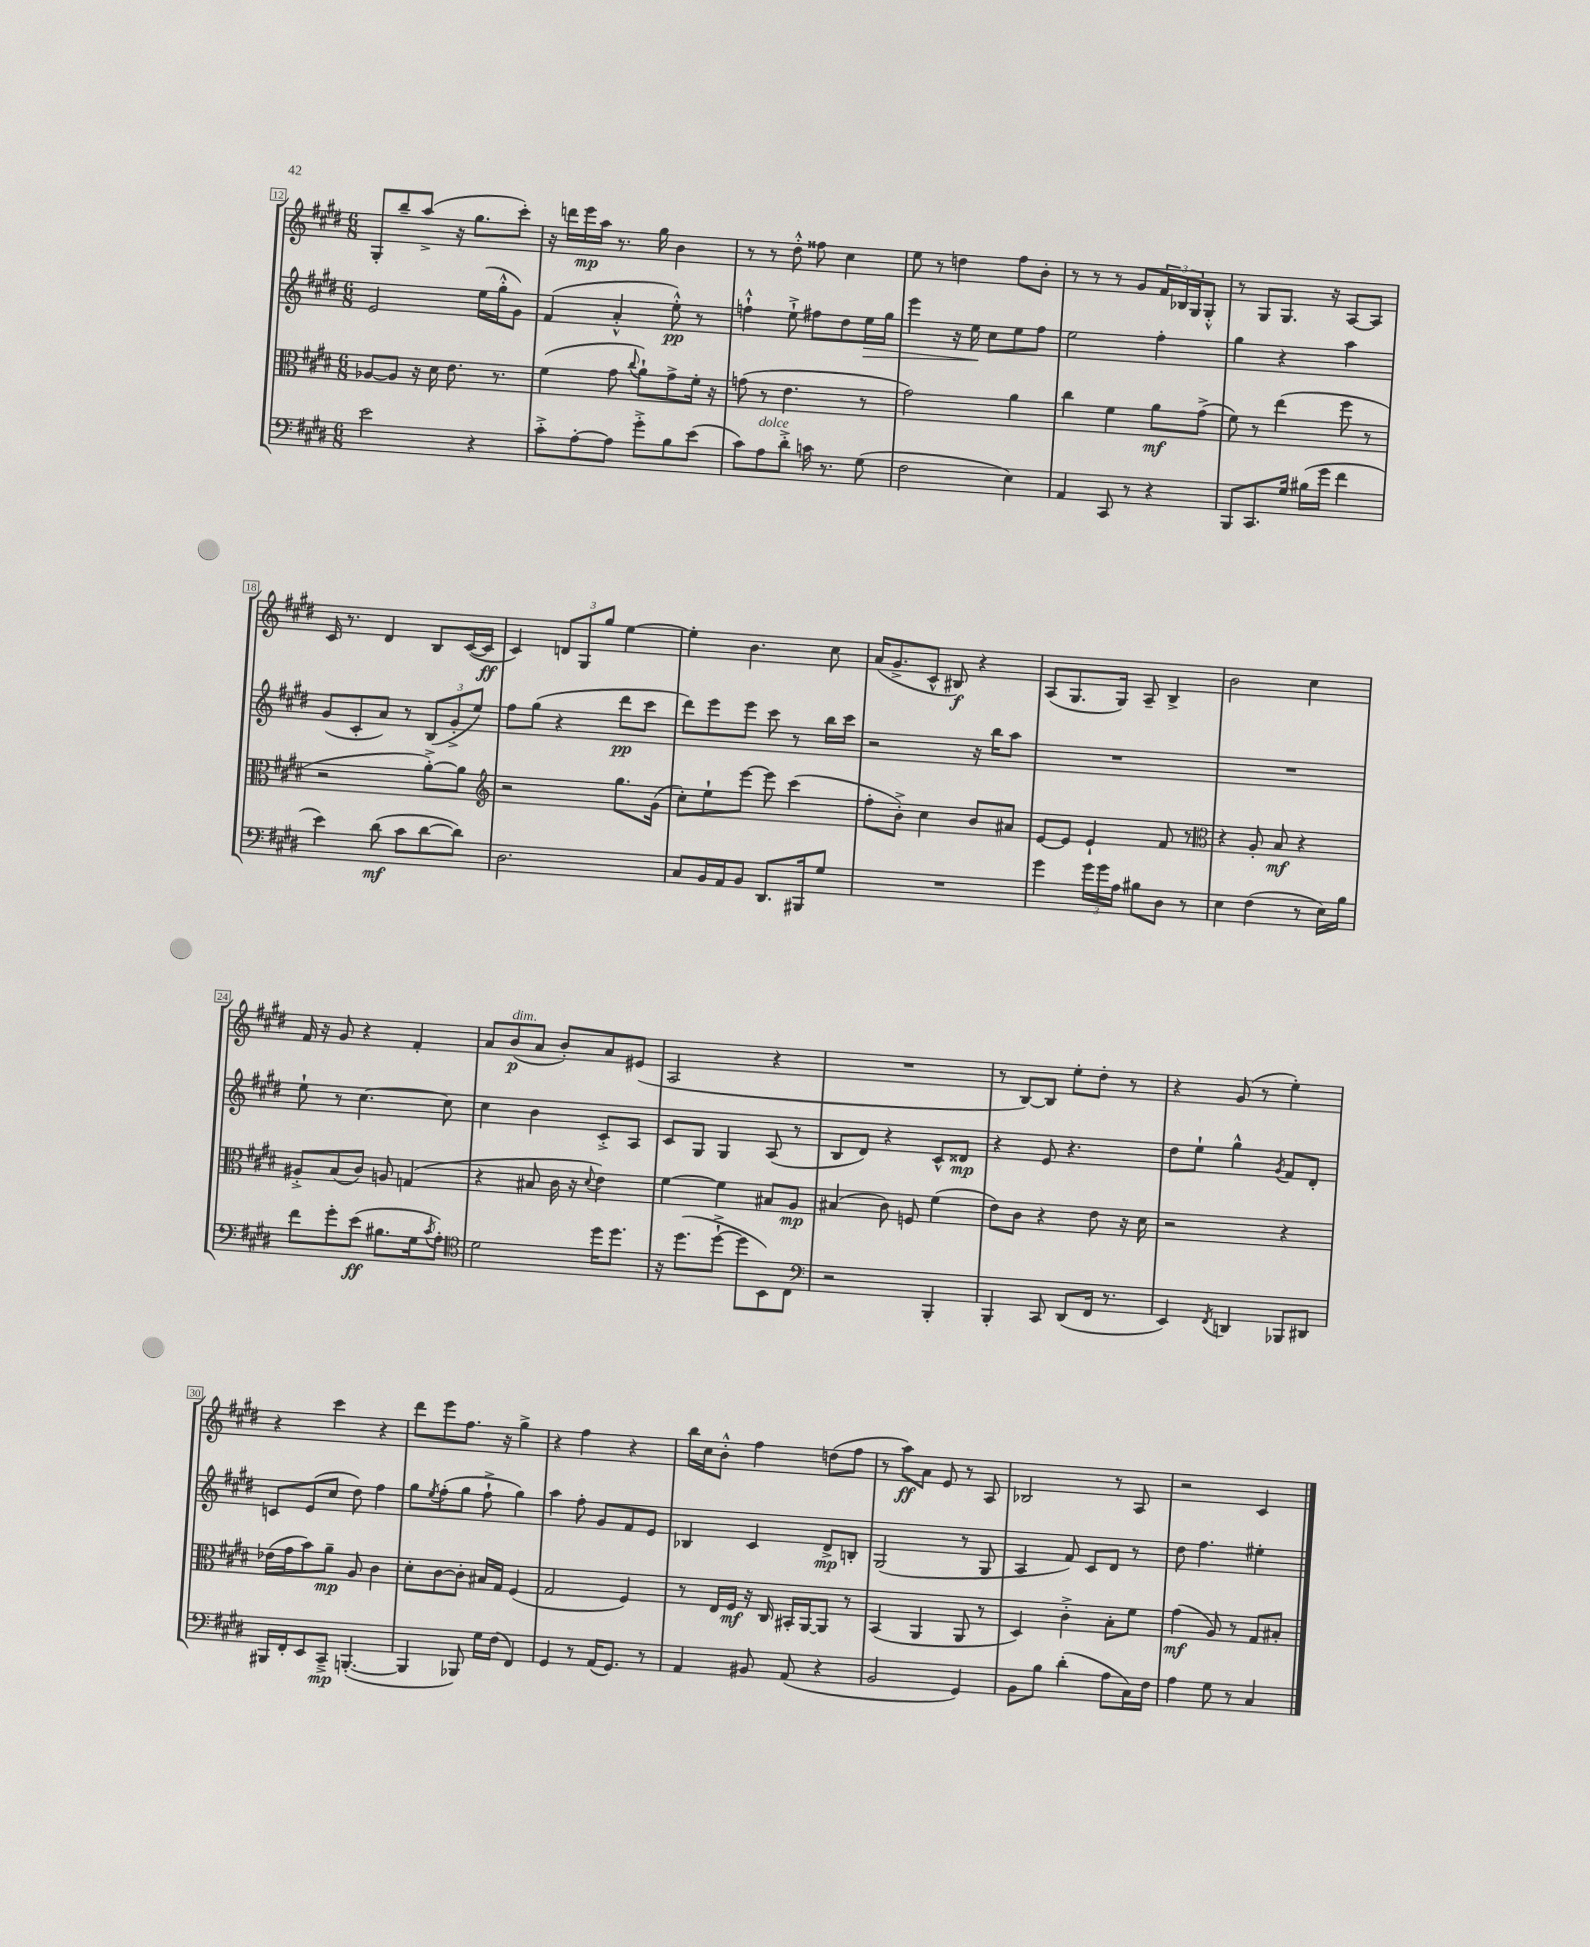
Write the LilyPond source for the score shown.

<<
\new StaffGroup <<
\new Staff = "s0" {
    \clef treble \key e \major \numericTimeSignature \time 6/8
    gis8-. b''8-- a''8->( r16 gis''8. cis'''8-.) |
    r16 d'''16 e'''16\mp a''16 r8. gis''16 b'4 |
    r8 r8 dis''8-.-^ fisis''8 cis''4 |
    e''8 r8 d''4 fis''8 b'8-. |
    r8 r8 r8 gis'8 \tuplet 3/2 { fis'16 bes16 gis16 } gis8-.-^ |
    r8 gis8 gis8. r16 a8~ a8 |
    cis'16 r8. dis'4 b8 cis'16~( cis'16\ff |
    cis'4) \tuplet 3/2 { d'8 gis8 gis''8 } e''4~ |
    e''4-. b'4. cis''8 |
    a'16( gis'8.-> cis'8-^ bis8\f) r4 |
    a8( gis8. gis16) a8-- b4-> |
    b'2 cis''4 |
    fis'16 r16 gis'8 r4 fis'4-. |
    a'8 b'8\p^\markup { \italic "dim." }( a'8 b'8-.) a'8 eis'8( |
    a2 r4 |
    R2. |
    r8 b8~) b8 e''8-. dis''8-. r8 |
    r4 gis'8( r8 e''4-.) |
    r4 cis'''4 r4 |
    dis'''8 e'''8 fis''8. r16 gis''4-> |
    r4 fis''4 r4 |
    b''16 cis''16 b'8-.-^ fis''4 d''8( fis''8 |
    r8 a''8\ff) a'8 e'8 r8 a8 |
    bes2 r8 a8 |
    r2 cis'4 \bar "|." |
}
\new Staff = "s1" {
    \clef treble \key e \major \numericTimeSignature \time 6/8
    e'2 e''16( gis''16-.-^ gis'8) |
    fis'4( a'4-.-^ e''8-.-^\pp) r8 |
    f''4-!-^ e''8-!-> fis''8 dis''8 e''16\> gis''16 |
    e'''4 r16 e''16\! cis''8 e''8 fis''8 |
    e''2 fis''4-. |
    gis''4 r4 a''4 |
    gis'8( cis'8-. a'8) r8 \tuplet 3/2 { b8( gis'8-.-> e''8) } |
    fis''8 gis''8( r4 dis'''8\pp cis'''8 |
    dis'''8) e'''8 e'''8 cis'''8 r8 b''16 cis'''16 |
    r2 r16 b''16 a''8 |
    R2. |
    R2. |
    e''8-! r8 cis''4.~ cis''8 |
    cis''4 b'4 cis'8-.-> a8 |
    cis'8 gis8 gis4 a8( r8 |
    b8 dis'8) r4 cis'8-^ disis'8\mp |
    r4 e'8 r4. |
    dis''8 e''8-! gis''4-^ \acciaccatura { gis'8 } fis'8 dis'8-. |
    c'8 e'8( cis''8 dis''8) fis''4 |
    gis''8 \acciaccatura { e''8 } fis''8-.( gis''8 fis''8-!-> gis''4) |
    a''4 fis''8-. gis'8 fis'8 e'8 |
    bes4 cis'4 dis'8->\mp b8-. |
    gis2( r8 gis8 |
    a4 fis'8) cis'8 dis'8 r8 |
    dis''8 fis''4. eis''4-. \bar "|." |
}
\new Staff = "s2" {
    \clef alto \key e \major \numericTimeSignature \time 6/8
    aes8~ aes8 r16 dis'16 e'8. r8. |
    fis'4( gis'8 \appoggiatura { cis''8 } a'8-!) gis'8-> fis'16-. r16 |
    g'8( r8 e'4. r8 |
    gis'2) a'4 |
    cis''4 fis'4 a'8\mf gis'8->( |
    fis'8) r8 e''4( fis''8 r8 |
    r2 a'8~-.->) a'8 |
    \clef treble r2 gis''8. gis'16( |
    cis''8-.) e''8-! e'''8~ e'''8 cis'''4( |
    fis''8-. b'8-.->) cis''4 b'8 ais'8 |
    e'8~ e'8 e'4-! fis'8 r8 |
    \clef alto r4 a8-. b8\mf r4 |
    ais8-.-> b8( cis'8) a8 g4( |
    r4 bis8 cis'16 r16 \appoggiatura { dis'8 } e'4) |
    fis'4~ fis'4 bis8 a8\mp |
    bis4( cis'8) f8 fis'4( |
    e'8) cis'8 r4 e'8 r16 dis'16 |
    r2 r4 |
    ees'16( gis'16 b'8) a'8--\mp a8 cis'4 |
    dis'8-. cis'8~ cis'8-. bis16 gis16 fis4( |
    gis2 fis4) |
    r8 e16 fis16\mf r16 cis16 bis,16-. a,16~ a,8 r8 |
    b,4( a,4 a,8 r8 |
    dis4) cis'4-.-> b8-. fis'8 |
    gis'4\mf( a8) r8 gis8 bis8-. \bar "|." |
}
\new Staff = "s3" {
    \clef bass \key e \major \numericTimeSignature \time 6/8
    e'2 r4 |
    cis'8-.-> a8~-. a8 gis'8-.-> b8 e'8( |
    cis'8) a8^\markup { \italic "dolce" } dis'8-.-> c'16 r8. gis8( |
    fis2 e4) |
    a,4 cis,8 r8 r4 |
    b,,8 cis,8. gis16 bis16( gis'16 fis'4 |
    e'4) dis'8\mf( cis'8 dis'8~ dis'8) |
    dis2. |
    cis8 b,16 a,16 b,8 dis,8. bis,,16 gis8 |
    R2. |
    gis'4 \tuplet 3/2 { gis'16 gis'16 a16 } bis8 dis8 r8 |
    e4 fis4( r8 e16) b16 |
    fis'8 gis'8-. e'8\ff( bis8. gis16 \acciaccatura { cis'8 } a8-.) |
    \clef tenor dis'2 dis''16 dis''8. |
    r16 dis''8.( dis''8~-!-> dis''8 b,8) cis8 |
    \clef bass r2 b,,4-. |
    b,,4-. cis,8 dis,8( fis,16 r8. |
    e,4) \acciaccatura { fis,8 } d,4 bes,,8 dis,8 |
    bis,,16 fis,16-. e,8 cis,8--->\mp b,,4.~-.( |
    b,,4 bes,,8) gis16 fis16( fis,4) |
    gis,4 r8 a,16( gis,8.) r8 |
    a,4 bis,8 a,8( r4 |
    b,2 gis,4) |
    b,8 b8 dis'4-.( a8 cis16) fis16 |
    a4 gis8 r8 cis4 \bar "|." |
}
>>
>>
\layout { \context { \Score currentBarNumber = #12 \override BarNumber.stencil = #(make-stencil-boxer 0.1 0.3 ly:text-interface::print) } }
